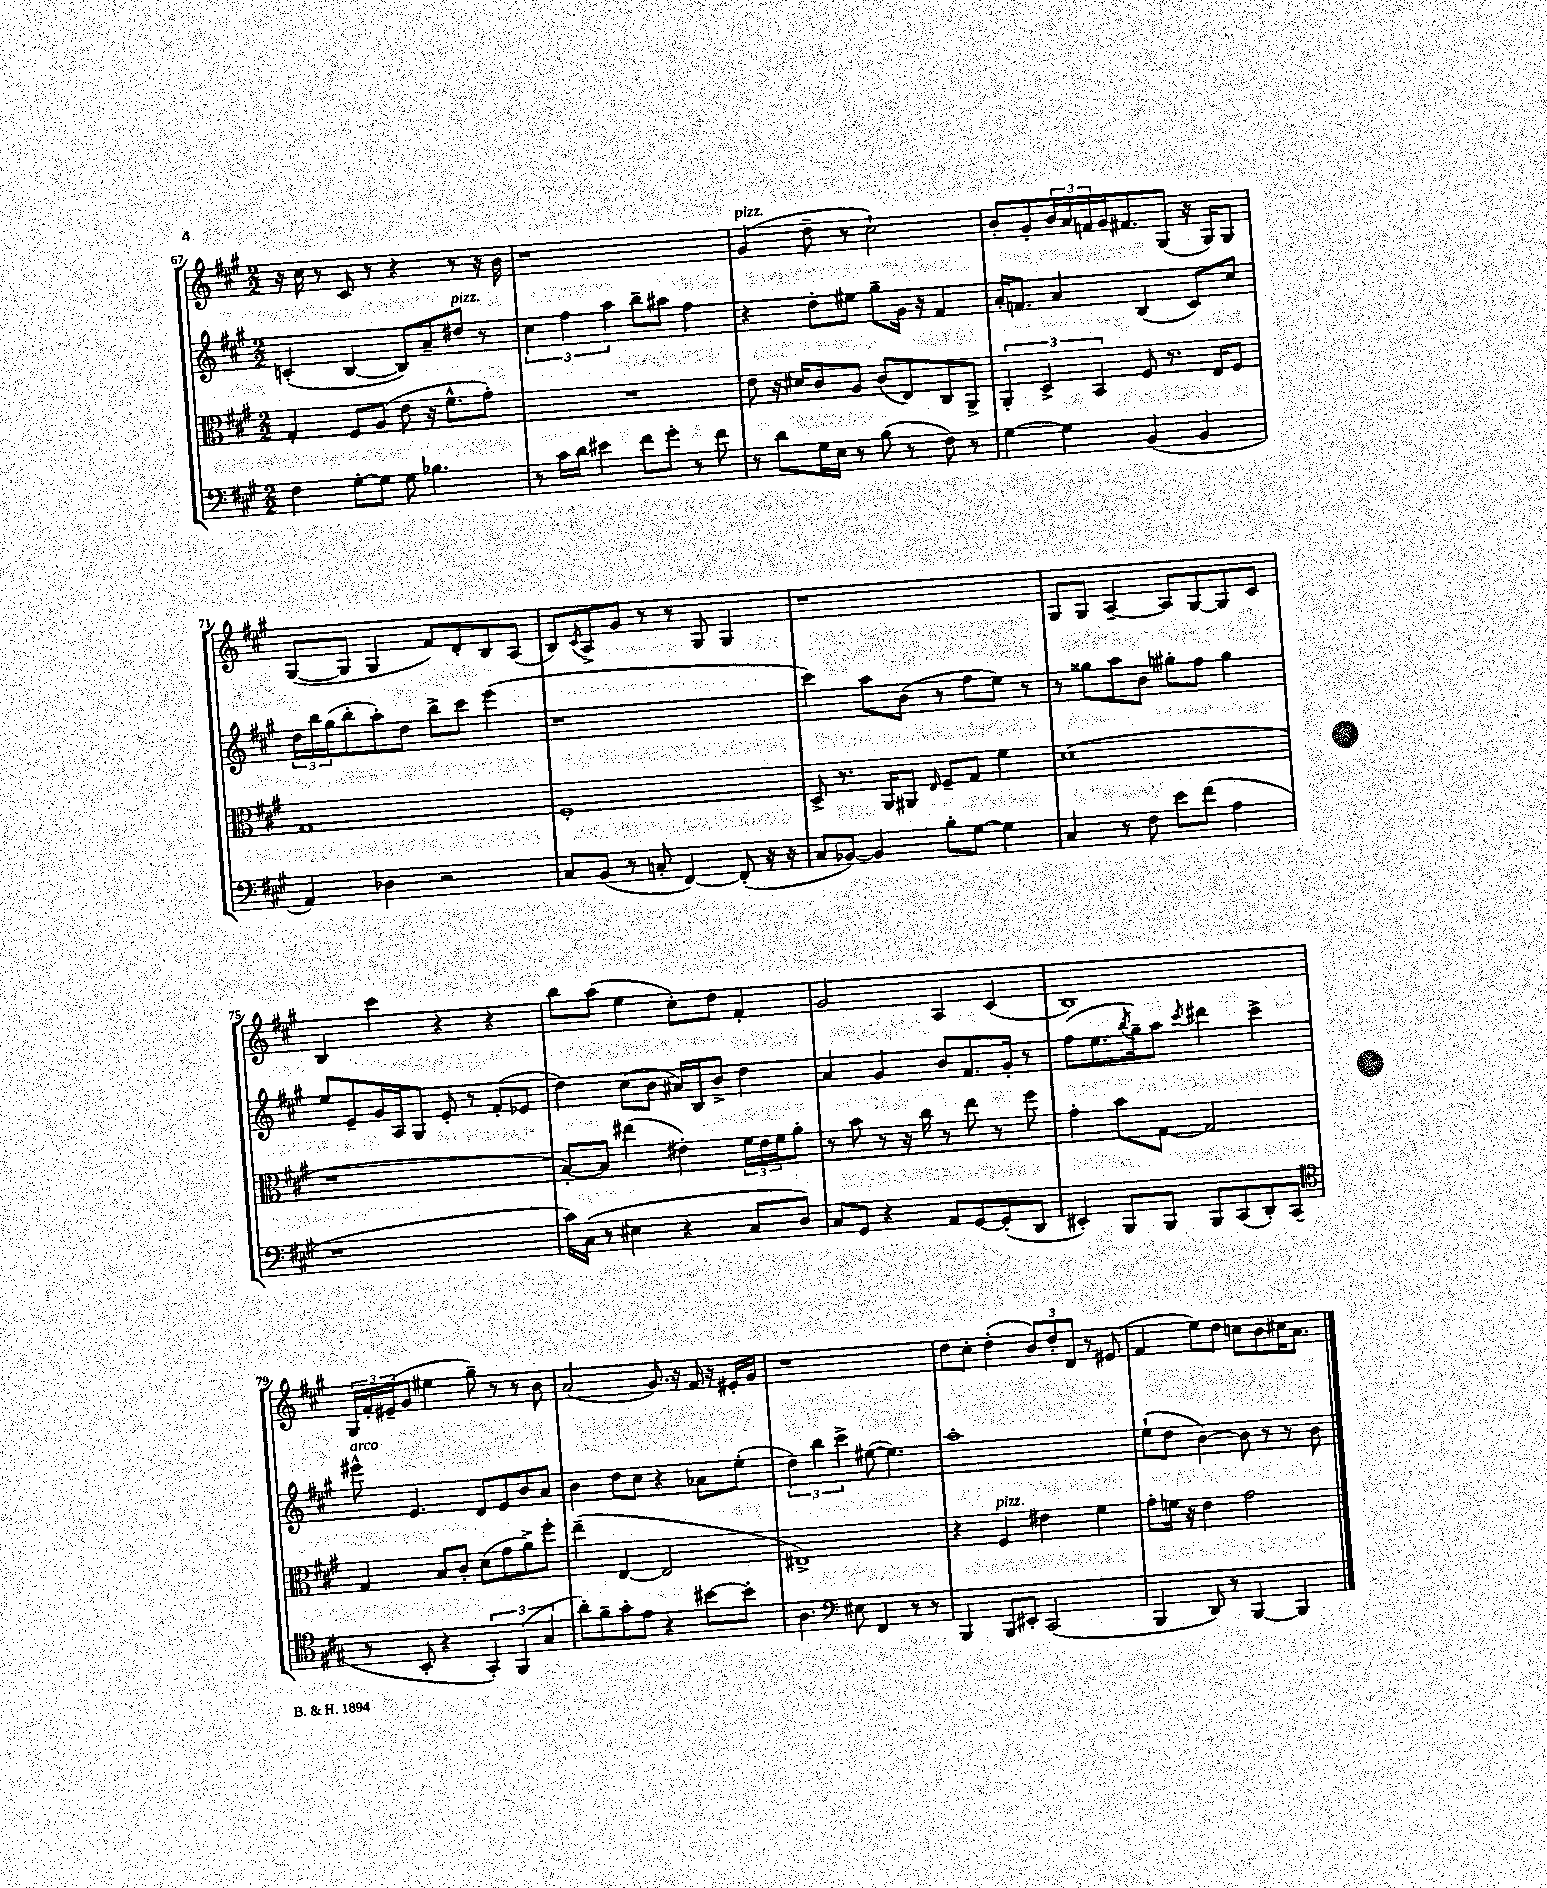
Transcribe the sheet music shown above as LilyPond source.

<<
\new StaffGroup <<
\new Staff = "s0" {
    \clef treble \key a \major \numericTimeSignature \time 2/2
    r16 cis''16 r8 cis'8 r8 r4 r8 r16 b'16 |
    r1 |
    gis'4^\markup { \italic "pizz." }( d''8-- r8 cis''2-!) |
    b'8-. gis'8-. \tuplet 3/2 { b'16 a'16 f'16 } gis'16 fis'8. gis8( r16 gis16) gis8 |
    gis8~( gis8 gis4 fis'8) d'8-. b8 a8( |
    b8) \acciaccatura { cis'8 } a8-> gis'8 r8 r8 gis8 gis4 |
    r1 |
    gis8 gis8 a4~-- a8 gis8~ gis8 cis'8 |
    b4 cis'''4 r4 r4 |
    b''8 a''8( e''4 cis''8-.) d''8 fis'4-. |
    gis'2 a4 cis'4( |
    b1) |
    \tuplet 3/2 { gis16 fis'16-. eis'16--( } gis'8 eis''4 gis''8--) r8 r8 b'8 |
    a'2( gis'8.) r16 fis'16 r16 eis'16-. gis'16 |
    r1 |
    d''8 cis''8-. d''4-.( \tuplet 3/2 { b'8) d''8-. d'8 } r8 eis'8( |
    fis'4 e''8) d''8 c''8 b'8 cis''16 a'8. \bar "|." |
}
\new Staff = "s1" {
    \clef treble \key a \major \numericTimeSignature \time 2/2
    c'4-.( b4~ b8) a'8-- dis''8^\markup { \italic "pizz." } r8 |
    \tuplet 3/2 { cis''4 fis''4 a''4 } b''8-- ais''8 fis''4 |
    r4 d''8-. eis''8 gis''8-- gis'16 r16 fis'4 |
    a'16-. f'8. a'4 b4( cis'8) cis''8 |
    \tuplet 3/2 { d''16 b''16 gis''16( } b''8-. a''8-.) d''8 b''8-> cis'''8 e'''4( |
    r1 |
    cis'''4) a''8 b'8( r8 fis''8 e''8) r8 |
    r8 gisis''8 a''8 b'8 gis''8-. fis''8 gis''4 |
    e''8 e'8-- gis'16 a16 gis8 e'8-. r8 fis'8-.( ees'8 |
    d''4) cis''8( b'8 ais'16) b16 b'8-> d''4 |
    a'4 gis'4 b'8 fis'8. gis'16-. r8 |
    fis''8( e''8. \acciaccatura { b''8 } gis''16--) a''8 \acciaccatura { cis'''8 } dis'''4 cis'''4-> |
    eis'''8-^^\markup { \italic "arco" } e'4. d'8 e'8 b'8 a'8 |
    b'4 d''8 cis''8 r4 aes'8 e''8-.( |
    \tuplet 3/2 { d''4) b''4 cis'''4-> } eis''8~( eis''4.) |
    a''1-. |
    e''8-!( d''8 b'4~) b'8 r8 r8 b'8 \bar "|." |
}
\new Staff = "s2" {
    \clef alto \key a \major \numericTimeSignature \time 2/2
    gis4-. fis8 a8( e'8 r16 fis'8.-^ gis'8-.) |
    R1 |
    e'8 r16 dis'16 cis'8 a8 cis'8( e8) cis8 a,8-> |
    \tuplet 3/2 { a,4-. d4-> b,4 } fis8 r8. e16 fis8 |
    gis1 |
    fis1-. |
    d8-> r8. a,16 ais,8 \grace { e16 } fis8-- gis8 fis'4 |
    d'1( |
    r1 |
    b8~-.) b8 eis''4( eis'4-.) \tuplet 3/2 { fis'16 eis'16 fis'16 } a'8-. |
    r8 b'8 r8 r16 cis''16 r8 e''8 r8 fis''8 |
    gis'4-. b'8 gis8~ gis2 |
    gis4 b8 cis'8-. d'8( gis'8 a'8->) fis''8-. |
    e''4--( e4~ e2 |
    eis1->) |
    r4 fis4^\markup { \italic "pizz." } eis'4 fis'4 |
    gis'8-. f'16 r16 e'4 gis'2 \bar "|." |
}
\new Staff = "s3" {
    \clef bass \key a \major \numericTimeSignature \time 2/2
    fis4 gis8~-. gis8 gis8 bes4. |
    r8 cis'16 d'16 eis'4 fis'8 gis'8-. r8 fis'8 |
    r8 d'8 gis16 e16 r8 b8( r8 fis8) r8 |
    gis4~ gis4 b,4( b,4 |
    a,4) des4 r2 |
    cis8 b,8( r8 c8-. fis,4~) fis,8-.( r16 r16 |
    cis8 bes,8~) bes,4 b8-. gis8~ gis4 |
    cis4 r8 fis8 e'8 fis'8( a4 |
    r1 |
    cis'16) cis16( r8 eis4 r4 cis8 d8) |
    cis8 gis,8 r4 a,8 gis,8~ gis,8-.( d,8 |
    eis,4-.) b,,8 b,,8 b,,8 cis,8( d,8-.) cis,8( |
    \clef tenor r8 b,8-. r4 \tuplet 3/2 { gis,4-.) fis,4( gis4 } |
    a'8-.) fis'8-- gis'8-. e'8 r4 bis'8~ bis'8-. |
    a4. \clef bass eis8 fis,4 r8 r8 |
    b,,4 b,,8 eis,8-. cis,2( |
    b,,4 d,8) r8 b,,4~ b,,4 \bar "|." |
}
>>
>>
\layout { \context { \Score currentBarNumber = #67 } }
